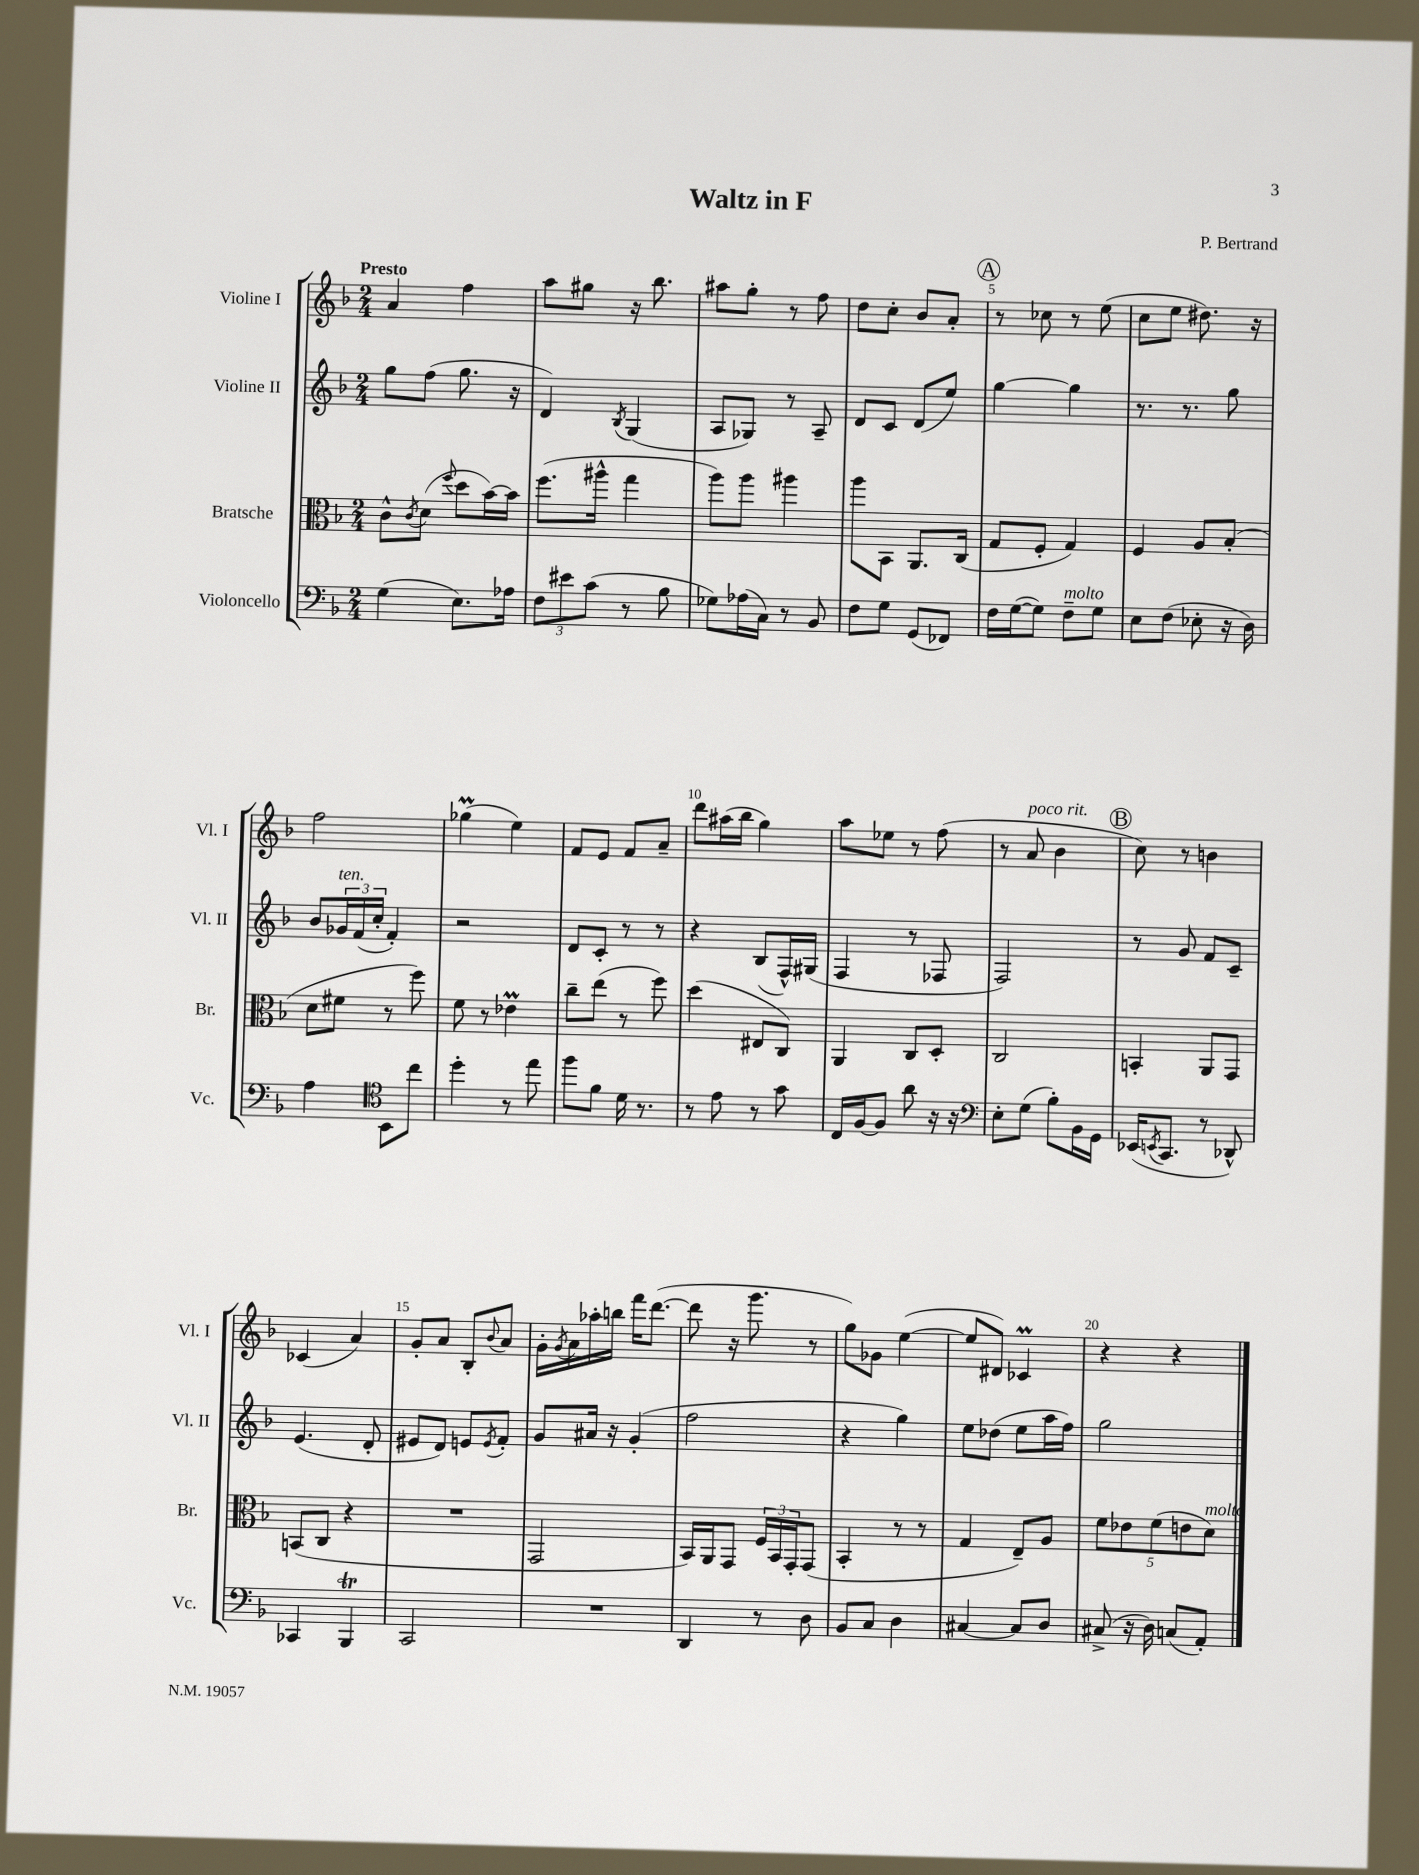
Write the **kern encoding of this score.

**kern	**kern	**kern	**kern
*part4	*part3	*part2	*part1
*staff4	*staff3	*staff2	*staff1
*I"Violoncello	*I"Bratsche	*I"Violine II	*I"Violine I
*I'Vc.	*I'Br.	*I'Vl. II	*I'Vl. I
*clefF4	*clefC3	*clefG2	*clefG2
*k[b-]	*k[b-]	*k[b-]	*k[b-]
*M2/4	*M2/4	*M2/4	*M2/4
=1	=1	=1	=1
!	!	!	!LO:TX:a:B:t=Presto
(4G\	8c^^\L	8gg\L	4a/
.	8qc/	.	.
.	(8d\J	(8ff\J	.
.	8qqff/	.	.
8.E\L)	8dd\L	8.gg\	4ff\
.	[16b-\L)	.	.
16A-X\Jk	16b-\JJ]	16r	.
=2	=2	=2	=2
12F\L	(8.ff\L	4d/)	8aa\L
12e#X\	.	.	.
.	.	.	8gg#X\J
(12c\J	.	.	.
.	16aa#X^^\Jk	.	.
.	.	8qB-/	.
8r	4gg\	(4G/	16r
.	.	.	8.bb-\
8B-\	.	.	.
=3	=3	=3	=3
8G-X\L)	8aa\L)	8A/L	8aa#X\L
(16A-X\L	8aa\J	8G-X/J)	8gg'\J
16C\JJ)	.	.	.
8r	4aa#X\	8r	8r
8BB-/	.	8A~/	8ff\
=4	=4	=4	=4
8F\L	8aa\L	8d/L	8dd\L
8G\J	8BB-\J	8c/J	8cc'\J
(8GG/L	8.AA/L	(8d/L	8b-/L
8FF-X/J)	.	8ee/J)	8a'/J
.	(16C/Jk	.	.
!!LO:REH:place=s1:t=A
=5	=5	=5	=5
16F\LL	8G/L	[4gg\	8r
([16G\J	.	.	.
8G\J])	8F'/J	.	8cc-X\
!LO:TX:a:i:t=molto	!	!	!
8F~\L	4G/)	4gg\]	8r
8G\J	.	.	(8ee\
=6	=6	=6	=6
8E\L	4F/	8.r	8cc\L
(8F\J	.	.	8ee\J
.	.	8.r	.
8E-X'\	8A/L	.	8.dd#X\)
16r	(8B-'/J	8gg\	.
16D\)	.	.	16r
!!LO:LB:g=z
=7	=7	=7	=7
4A\	8d\L	8b-/L	2ff\
!	!	!LO:TX:a:i:t=ten.	!
.	8f#X\J	24g-X/L	.
.	.	(24f/	.
.	.	24cc'/JJ	.
*clefC4	*	*	*
8BB-\L	8r	4f'/)	.
8cc\J	8ff\)	.	.
=8	=8	=8	=8
4dd'\	8f\	2r	(4gg-XM\
.	8r	.	.
8r	4e-XM\	.	4ee\)
8ee\	.	.	.
=9	=9	=9	=9
8ff\L	8cc~\L	8d/L	8f/L
8f\J	(8ee\J	8c'/J	8e/J
16d\	8r	8r	8f/L
8.r	.	.	.
.	8ff\)	8r	8a~/J
=10	=10	=10	=10
8r	(4dd\	4r	8ddd\L
8e\	.	.	(16aa#X\L
.	.	.	16bb-\JJ
8r	8E#X/L	(8B-/L	4gg\)
8g\	8C/J)	16F^^/L)	.
.	.	(16G#X/JJ	.
=11	=11	=11	=11
16C/LL	4AA/	4F/	8aa\L
[16F/J	.	.	.
8F/J]	.	.	8ee-X\J
8a\	8C/L	8r	8r
16r	8D'/J	8F-X/	(8ff\
16r	.	.	.
=12	=12	=12	=12
*clefF4	*	*	*
8E'\L	2C/	2F/)	8r
!	!	!	!LO:TX:a:i:t=poco rit.
(8G\J	.	.	8a/
8B-'\L)	.	.	4b-\
16BB-\L	.	.	.
16GG\JJ	.	.	.
!!LO:REH:place=s1:t=B
=13	=13	=13	=13
(16EE-X/KL	4BBn'/	8r	8cc\)
8qEEn/	.	.	.
8.CC/J	.	.	.
.	.	8g/	8r
8r	8AA/L	8f/L	4bn\
8DD-X^^/)	8GG/J	8c~/J	.
!!LO:LB:g=z
=14	=14	=14	=14
4CC-X/	(8BBn/L	(4.e/	(4c-X/
.	8C/J	.	.
4BBB-T/	4r	.	4a/)
.	.	8d'/	.
=15	=15	=15	=15
2CC/	2r	8e#X/L	8g'/L
.	.	8d/J)	8a/J
.	.	8en/L	8B-'/L
.	.	8qe/	8qqb-/
.	.	8f'/J	8a/J
=16	=16	=16	=16
2r	2GG/	8g/L	16g'\LL
.	.	.	8qg/
.	.	.	16a\
.	.	16a#X/Jk	16aa-X'\
.	.	16r	16bbn\JJ
.	.	(4g'/	16fff\KL
.	.	.	([8.ddd\J
=17	=17	=17	=17
4DD/	16BB-/LL)	2ff\	8ddd\]
.	16AA/J	.	.
.	8GG/J	.	16r
.	.	.	8.ggg\
8r	24F/LL	.	.
.	24BB-/	.	.
.	24GG'/J	.	.
8D\	(8GG/J	.	8r
=18	=18	=18	=18
8BB-/L	4BB-'/	4r	8gg\L)
8C/J	.	.	8g-X\J
4D\	8r	4gg\)	([4ee\
.	8r	.	.
=19	=19	=19	=19
[4C#X/	4G/	8ee\L	8ee/L]
.	.	(8dd-X\J	8d#X/J)
8C#/L]	8E~/L)	8ee\L	4c-XM/
8D/J	8A/J	16aa\L	.
.	.	16ff\JJ)	.
=20	=20	=20	=20
(8C#X^/	10f\L	2gg\	4r
.	10e-X\	.	.
16r	.	.	.
16D\)	.	.	.
.	(10f\	.	.
(8Cn/L	.	.	4r
.	10en\	.	.
8AA'/J)	.	.	.
!	!LO:TX:a:i:t=molto	!	!
.	10d\J)	.	.
==	==	==	==
*-	*-	*-	*-
